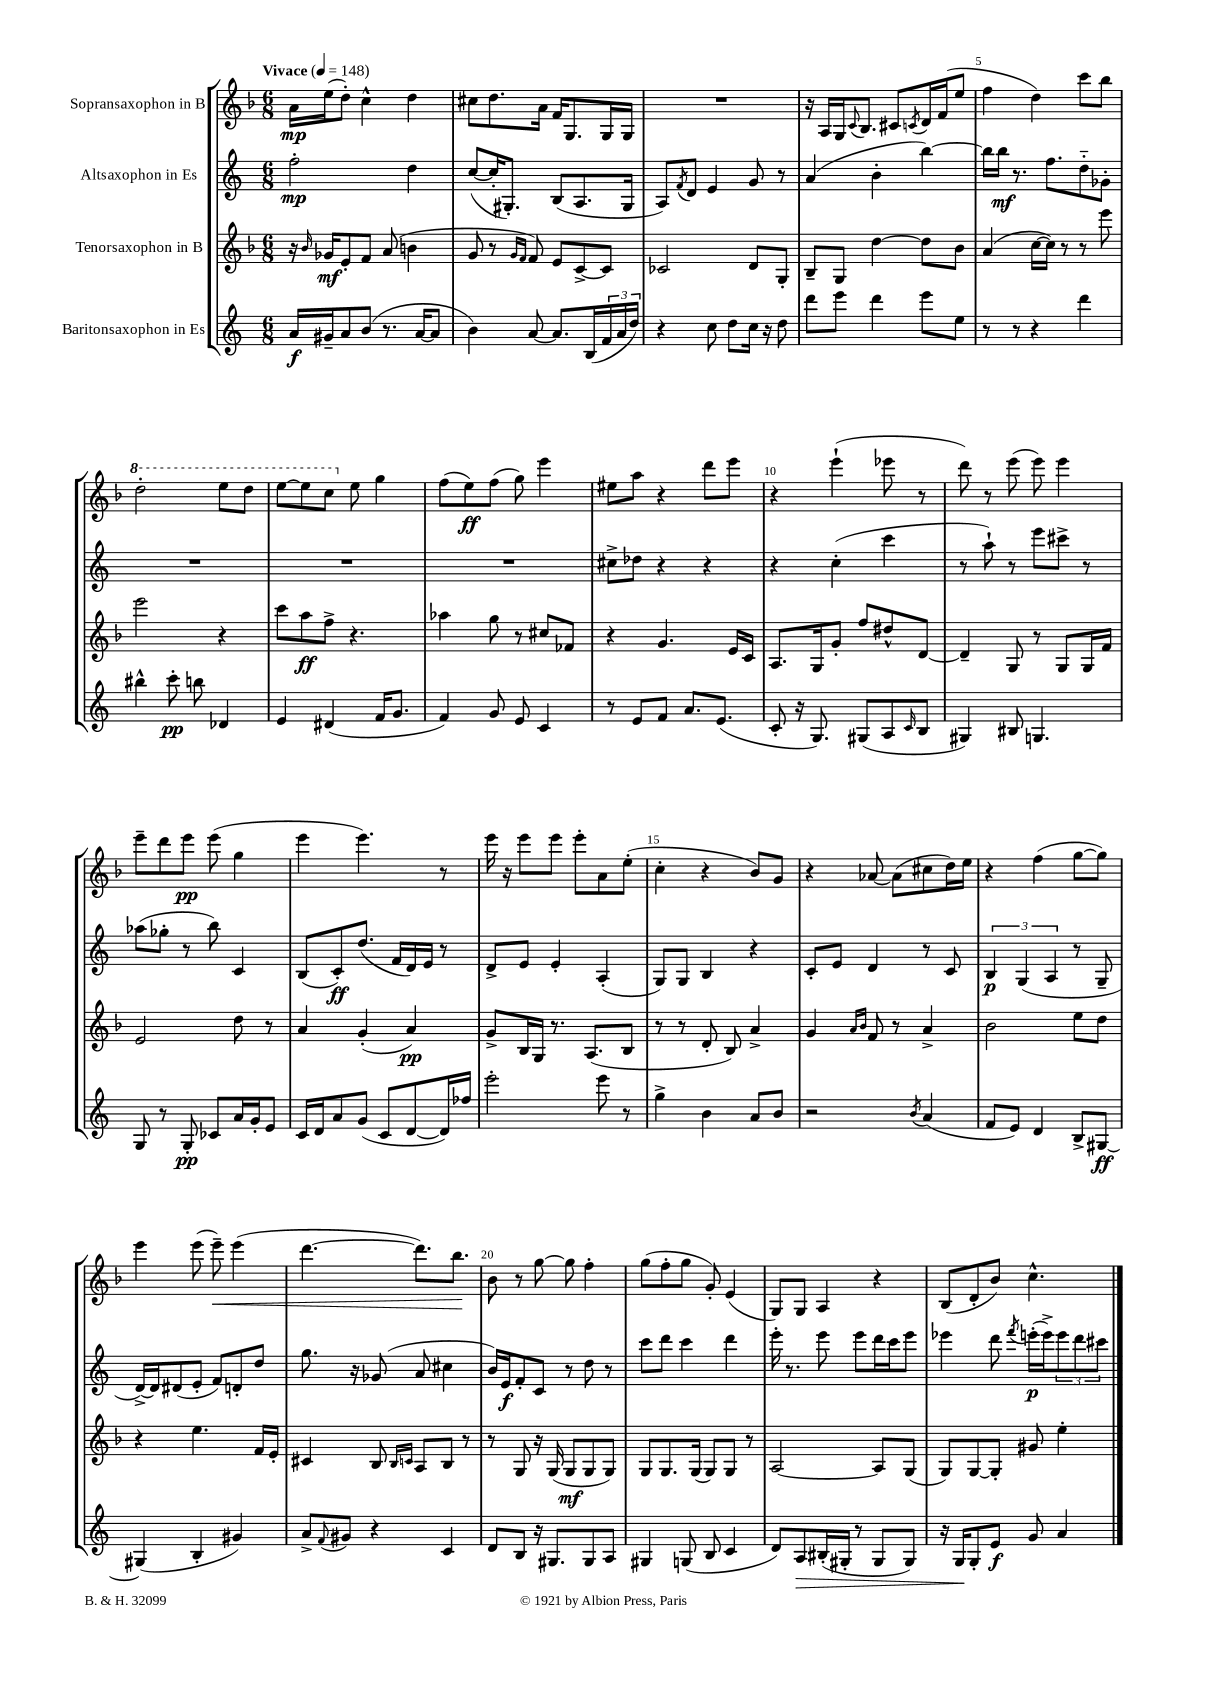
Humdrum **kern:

**kern	**dynam	**kern	**dynam	**kern	**dynam	**kern	**dynam
*part4	*part4	*part3	*part3	*part2	*part2	*part1	*part1
*staff4	*staff4	*staff3	*staff3	*staff2	*staff2	*staff1	*staff1
*I"Baritonsaxophon in Es	*	*I"Tenorsaxophon in B	*	*I"Altsaxophon in Es	*	*I"Sopransaxophon in B	*
*clefG2	*	*clefG2	*	*clefG2	*	*clefG2	*
*k[]	*	*k[b-]	*	*k[]	*	*k[b-]	*
*M6/8	*	*M6/8	*	*M6/8	*	*M6/8	*
*MM148	*	*MM148	*	*MM148	*	*MM148	*
=1	=1	=1	=1	=1	=1	=1	=1
!	!	!	!	!	!	!LO:TX:a:B:t=Vivace	!
16a/LL	f	16r	.	2ff'\	mp	16a\LL	mp
.	.	16qqb-/	.	.	.	.	.
16g#X~/J	.	16g-X/KL	mf	.	.	(16ee\J	.
8a/	.	8e'/	.	.	.	8dd'\J)	.
(8b/J	.	8f/J	.	.	.	4cc^^\	.
8.r	.	(8a/	.	.	.	.	.
.	.	4bn\	.	4dd\	.	4dd\	.
[16a/KL	.	.	.	.	.	.	.
8a/J]	.	.	.	.	.	.	.
=2	=2	=2	=2	=2	=2	=2	=2
4b\)	.	8g/	.	([8cc/L	.	8cc#X\L	.
.	.	8r	.	16cc'/K]	.	8.dd\	.
.	.	.	.	8.G#X'/J)	.	.	.
.	.	16qqg/LL	.	.	.	.	.
.	.	16qqf/JJ	.	.	.	.	.
[8a/	.	8f/)	.	.	.	.	.
.	.	.	.	.	.	16a\Jk	.
8.a/L]	.	8e/L	.	(8B/L	.	16f/KL	.
.	.	.	.	.	.	8.G/	.
.	.	[8c^/	.	8.A/	.	.	.
(16B/L	.	.	.	.	.	.	.
24f/	.	8c/J]	.	.	.	16G/L	.
24a/	.	.	.	.	.	.	.
.	.	.	.	16G#/Jk	.	16G/JJ	.
24dd/JJ)	.	.	.	.	.	.	.
=3	=3	=3	=3	=3	=3	=3	=3
4r	.	2c-X/	.	8A/L)	.	2.r	.
.	.	.	.	8qf/	.	.	.
.	.	.	.	8d/J	.	.	.
8cc\	.	.	.	4e/	.	.	.
8dd\L	.	.	.	.	.	.	.
16cc\Jk	.	8d/L	.	8g/	.	.	.
16r	.	.	.	.	.	.	.
8dd\	.	8G'/J	.	8r	.	.	.
=4	=4	=4	=4	=4	=4	=4	=4
8ddd\L	.	8B-~/L	.	(4a/	.	16r	.
.	.	.	.	.	.	16A/LL	.
8eee\J	.	8G/J	.	.	.	16G/J	.
.	.	.	.	.	.	8qqc/	.
.	.	.	.	.	.	8.B-/J	.
4ddd\	.	[4dd\	.	4b'\	.	.	.
.	.	.	.	.	.	8c#X/L	.
.	.	.	.	.	.	8qcn/	.
8eee\L	.	8dd\L]	.	[4bb\)	.	16d/L	.
.	.	.	.	.	.	(16f/J	.
8ee\J	.	8b-\J	.	.	.	8ee/J	.
=5	=5	=5	=5	=5	=5	=5	=5
8r	.	(4a/	.	16bb\LL]	.	4ff\	.
.	.	.	.	16bb\JJ	mf	.	.
8r	.	.	.	8.r	.	.	.
4r	.	[16cc\LL	.	.	.	4dd\)	.
.	.	16cc\JJ])	.	8.ff\L	.	.	.
.	.	8r	.	.	.	.	.
4ddd\	.	8r	.	8dd\	.	8ccc\L	.
.	.	8eee\	.	8g-X'\J	.	8bb-\J	.
!!LO:LB:g=z
=6	=6	=6	=6	=6	=6	=6	=6
*	*	*	*	*	*	*8va	*
4bb#X^^\	.	2eee\	.	2.r	.	2ddd'\	.
8ccc'\	pp	.	.	.	.	.	.
8bbn\	.	.	.	.	.	.	.
4d-X/	.	4r	.	.	.	8eee\L	.
.	.	.	.	.	.	8ddd\J	.
=7	=7	=7	=7	=7	=7	=7	=7
4e/	.	8ccc\L	.	2.r	.	[8eee\L	.
.	.	8aa\	ff	.	.	8eee\]	.
(4d#X/	.	8ff^\J	.	.	.	8ccc\J	.
*	*	*	*	*	*	*X8va	*
.	.	4.r	.	.	.	8ee\	.
16f/KL	.	.	.	.	.	4gg\	.
8.g/J	.	.	.	.	.	.	.
=8	=8	=8	=8	=8	=8	=8	=8
4f/)	.	4aa-X\	.	2.r	.	(8ff\L	.
.	.	.	.	.	.	8ee\)	ff
8g/	.	8gg\	.	.	.	(8ff\J	.
8e/	.	8r	.	.	.	8gg\)	.
4c/	.	8cc#X/L	.	.	.	4eee\	.
.	.	8f-X/J	.	.	.	.	.
=9	=9	=9	=9	=9	=9	=9	=9
8r	.	4r	.	8cc#X^\L	.	8ee#X\L	.
8e/L	.	.	.	8dd-X\J	.	8aa\J	.
8f/J	.	4.g/	.	4r	.	4r	.
8.a/L	.	.	.	.	.	.	.
.	.	.	.	4r	.	8ddd\L	.
(8.e/J	.	.	.	.	.	.	.
.	.	16e/LL	.	.	.	8eee\J	.
.	.	16c/JJ	.	.	.	.	.
=10	=10	=10	=10	=10	=10	=10	=10
8c'/	.	8.A/L	.	4r	.	4r	.
16r	.	.	.	.	.	.	.
8.G/)	.	16G/k	.	.	.	.	.
.	.	8g'/J	.	(4cc'\	.	(4eee`\	.
(8G#X/L	.	8ff/L	.	.	.	.	.
8A/	.	8dd#X^^/	.	4ccc\	.	8eee-X\	.
16qqc/	.	.	.	.	.	.	.
8B/J	.	[8d/J	.	.	.	8r	.
=11	=11	=11	=11	=11	=11	=11	=11
4G#X/)	.	4d~/]	.	8r	.	8ddd\)	.
.	.	.	.	8aa`\)	.	8r	.
8B#X/	.	8G/	.	8r	.	(8eee\	.
4.Gn/	.	8r	.	8eee\L	.	8eee\)	.
.	.	8G/L	.	8ccc#X^\J	.	4eee\	.
.	.	16G/L	.	8r	.	.	.
.	.	16f/JJ	.	.	.	.	.
!!LO:LB:g=z
=12	=12	=12	=12	=12	=12	=12	=12
8G/	.	2e/	.	(8aa-X\L	.	8eee~\L	.
8r	.	.	.	8gg-X'\J	.	8ddd\	.
8G'/	pp	.	.	8r	.	8eee\J	pp
8c-X/L	.	.	.	8bb\)	.	(8eee\	.
16a/L	.	8dd\	.	4c/	.	4gg\	.
16g'/J	.	.	.	.	.	.	.
8e/J	.	8r	.	.	.	.	.
=13	=13	=13	=13	=13	=13	=13	=13
16c/LL	.	4a/	.	(8B/L	.	4eee\	.
16d/J	.	.	.	.	.	.	.
8a/	.	.	.	8c'/)	ff	.	.
(8g/J	.	(4g'/	.	(8.dd/J	.	4.eee\)	.
8c/L	.	.	.	.	.	.	.
.	.	.	.	16f/LL	.	.	.
[8d/	.	4a/)	pp	16d/)	.	.	.
.	.	.	.	16e/JJ	.	.	.
16d/L])	.	.	.	8r	.	8r	.
16ff-X/JJ	.	.	.	.	.	.	.
=14	=14	=14	=14	=14	=14	=14	=14
2eee'\	.	8g^/L	.	8d^/L	.	16eee\	.
.	.	.	.	.	.	16r	.
.	.	16B-/L	.	8e/J	.	8eee\L	.
.	.	16G/JJ	.	.	.	.	.
.	.	8.r	.	4e'/	.	8eee\J	.
.	.	.	.	.	.	8eee'\L	.
.	.	(8.A/L	.	.	.	.	.
8eee\	.	.	.	(4A'/	.	8a\	.
8r	.	8B-/J	.	.	.	(8ee'\J	.
=15	=15	=15	=15	=15	=15	=15	=15
4gg^\	.	8r	.	8G/L)	.	4cc'\	.
.	.	8r	.	8G/J	.	.	.
4b\	.	8d'/	.	4B/	.	4r	.
.	.	8B-/)	.	.	.	.	.
8a/L	.	4a^/	.	4r	.	8b-/L)	.
8b/J	.	.	.	.	.	8g/J	.
=16	=16	=16	=16	=16	=16	=16	=16
2r	.	4g/	.	8c'/L	.	4r	.
.	.	.	.	8e/J	.	.	.
.	.	16qqa/LL	.	.	.	.	.
.	.	16qqb-/JJ	.	.	.	.	.
.	.	8f/	.	4d/	.	[8a-X/	.
.	.	8r	.	.	.	(8a-\L]	.
8qb/	.	.	.	.	.	.	.
(4a/	.	4a^/	.	8r	.	8cc#X\	.
.	.	.	.	8c/	.	16dd\L)	.
.	.	.	.	.	.	16ee\JJ	.
=17	=17	=17	=17	=17	=17	=17	=17
8f/L	.	2b-\	.	6B/	p	4r	.
8e/J)	.	.	.	.	.	.	.
.	.	.	.	(6G/	.	.	.
4d/	.	.	.	.	.	(4ff\	.
.	.	.	.	6A/	.	.	.
8B^/L	.	8ee\L	.	8r	.	[8gg\L	.
[8G#X/J	ff	8dd\J	.	8G~/	.	8gg\J])	.
!!LO:LB:g=z
=18	=18	=18	=18	=18	=18	=18	=18
(4G#X/]	.	4r	.	[16d^/LL)	.	4eee\	.
.	.	.	.	16d/J]	.	.	.
.	.	.	.	(8d#X/	.	.	.
4B'/	.	4.ee\	.	8e'/J	.	(8eee\	.
!	!	!	!	!	!	!	!LO:HP:b
.	.	.	.	8f/L)	.	8eee~\)	<
4g#X/)	.	.	.	8dn'/	.	(4eee\	.
.	.	16f/LL	.	8dd/J	.	.	.
.	.	16e'/JJ	.	.	.	.	.
=19	=19	=19	=19	=19	=19	=19	=19
8a^/L	.	4c#X/	.	8.gg\	.	[4.ddd\	.
8qqf/	.	.	.	.	.	.	.
8g#X/J	.	.	.	.	.	.	.
.	.	.	.	16r	.	.	.
4r	.	8B-/	.	(8g-X/	.	.	.
.	.	16qqB-/LL	.	.	.	.	.
.	.	16qqcn/JJ	.	.	.	.	.
.	.	8A/L	.	8a/	.	8.ddd\L])	.
4c/	.	8B-/J	.	4cc#X\	.	.	.
.	.	.	.	.	.	8.bb-\J	.
.	.	8r	.	.	.	.	.
.	.	.	.	.	.	.	[
=20	=20	=20	=20	=20	=20	=20	=20
8d/L	.	8r	.	16b/LL)	.	8b-\	.
.	.	.	.	16e/J	f	.	.
8B/J	.	8G/	.	8f'/	.	8r	.
16r	.	16r	.	8c/J	.	[8gg\	.
8.G#X/L	.	(16G/	.	.	.	.	.
.	.	8G/L	mf	8r	.	8gg\]	.
8G#/	.	8G/	.	8dd\	.	4ff'\	.
8A/J	.	8G/J)	.	8r	.	.	.
=21	=21	=21	=21	=21	=21	=21	=21
4G#X/	.	8G/L	.	8ccc\L	.	(8gg\L	.
.	.	8.G/	.	8ddd\J	.	8ff'\	.
(8Gn/	.	.	.	4ccc\	.	8gg\J	.
.	.	(16G/Jk	.	.	.	.	.
8B/	.	8G/L)	.	.	.	8g'/)	.
4c/	.	8G/J	.	4ddd\	.	(4e/	.
.	.	8r	.	.	.	.	.
=22	=22	=22	=22	=22	=22	=22	=22
8d/L)	.	[2A/	.	16eee'\	.	8G/L)	.
.	.	.	.	8.r	.	.	.
!	!LO:HP:b	!	!	!	!	!	!
8A/	>	.	.	.	.	8G/J	.
(16B#X'/L	.	.	.	8eee\	.	4A/	.
16G#X'/JJ	.	.	.	.	.	.	.
8r	.	.	.	8eee\L	.	.	.
8G#/L	.	8A/L]	.	16ddd\L	.	4r	.
.	.	.	.	16ccc\J	.	.	.
8G#/J)	.	(8G/J	.	8eee\J	.	.	.
=23	=23	=23	=23	=23	=23	=23	=23
16r	.	8G/L)	.	4eee-X\	.	(8B-/L	.
16G/KL	.	.	.	.	.	.	.
8G'/	]	[8G/	.	.	.	8d'/	.
8e/J	f	8G'/J]	.	8ddd\	.	8b-/J)	.
.	.	.	.	8qfff/	.	.	.
8g/	.	8g#X/	.	(16eeen'\LL	p	4.cc^^\	.
.	.	.	.	16eee^\J)	.	.	.
4a/	.	4ee'\	.	12eee\	.	.	.
.	.	.	.	12ddd\	.	.	.
.	.	.	.	12ccc#X\J	.	.	.
==	==	==	==	==	==	==	==
*-	*-	*-	*-	*-	*-	*-	*-
